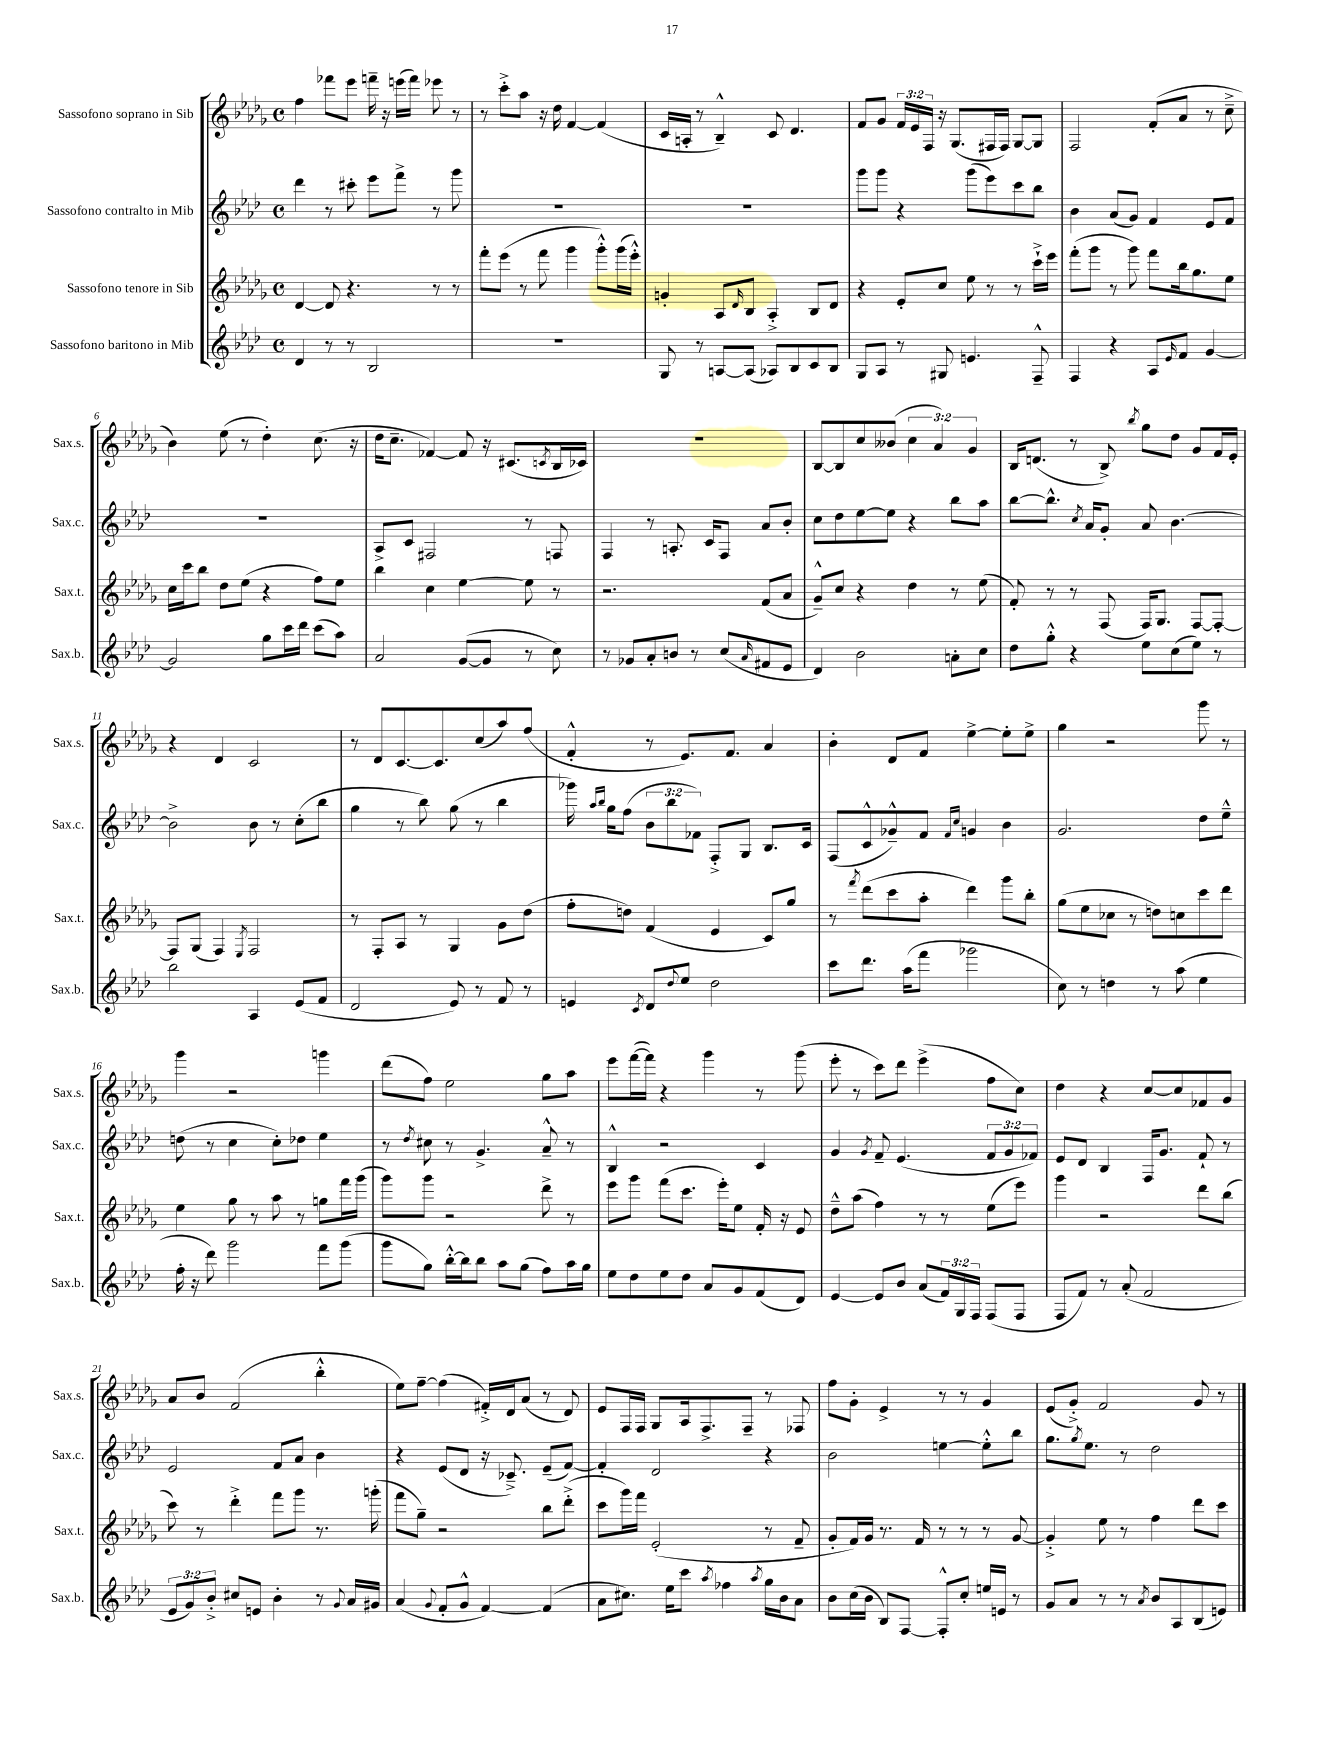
<<
\new StaffGroup <<
\new Staff = "s0" \with { instrumentName = "Sassofono soprano in Sib" shortInstrumentName = "Sax.s." } {
    \clef treble \key des \major \defaultTimeSignature \time 4/4 \override Staff.TupletNumber.text = #tuplet-number::calc-fraction-text
    f''4 fes'''8 ees'''8 f'''16-- r16 e'''16( f'''16) ees'''8 r8 |
    r8 c'''8-.-> aes''8 r16 des''16 f'4~ f'4( |
    c'16 a16-. r8 bes4---^) c'8 des'4. |
    f'8 ges'8 \tuplet 3/2 { f'16 ees'16 f16 } r16 ges8.( fis16 fis16) ges8~ ges8 |
    f2 f'8-.( aes'8 r8 c''8---> |
    bes'4) ees''8( r8 des''4-.) c''8.( r16 |
    des''16 c''8.-- fes'4~) fes'8 r16 cis'8.( \acciaccatura { c'8 } bes16 ces'16) |
    R1 |
    bes8~ bes8 c''8 beses'8( \tuplet 3/2 { c''4 aes'4) ges'4 } |
    bes16 d'8.( r8 bes8->) \acciaccatura { bes''8 } ges''8 des''8 ges'8 f'16 ees'16-. |
    r4 des'4 c'2 |
    r8 des'8 c'8.~ c'8. c''8( aes''8) f''8( |
    f'4-.-^ r8 ees'8.) f'8. aes'4 |
    bes'4-. des'8 f'8 ees''4~-> ees''8-. ees''8-> |
    ges''4 r2 ges'''8 r8 |
    ges'''4 r2 g'''4 |
    des'''8( f''8) ees''2 ges''8 aes''8 |
    ees'''8 f'''16~( f'''16) r4 ges'''4 r8 ges'''8( |
    ees'''8-. r8 c'''8) des'''8 ees'''4->( f''8 c''8) |
    des''4 r4 c''8~ c''8 fes'8 ges'8 |
    aes'8 bes'8 f'2( bes''4-.-^ |
    ees''8) f''8~-- f''4( fis'16-.->) des'16 aes'8( r8 des'8) |
    ees'8 f16 f16 ges8 aes16 f8.-> f8-- r8 fes8 |
    f''8 ges'8-. ees'4-> r8 r8 ges'4 |
    ees'8( ges'8-.->) f'2 ges'8 r8 \bar "|." |
}
\new Staff = "s1" \with { instrumentName = "Sassofono contralto in Mib" shortInstrumentName = "Sax.c." } {
    \clef treble \key aes \major \defaultTimeSignature \time 4/4 \override Staff.TupletNumber.text = #tuplet-number::calc-fraction-text
    des'''4 r8 cis'''8-. ees'''8 f'''8-> r8 g'''8 |
    R1 |
    R1 |
    g'''8 g'''8 r4 g'''8( ees'''8) c'''8 bes''8 |
    bes'4 aes'8( g'8) f'4 ees'8 f'8 |
    R1 |
    aes8-> c'8 fis2 r8 f8 |
    f4 r8 a8.-. c'16 f8 aes'8 bes'8-. |
    c''8 des''8 ees''8~ ees''8 r4 bes''8 aes''8 |
    bes''8~ bes''8.-^ \acciaccatura { c''8 } aes'16 g'8-. aes'8 bes'4.~ |
    bes'2-> bes'8 r8 c''8-.( bes''8 |
    g''4 r8 bes''8) g''8( r8 bes''4 |
    ges'''16) \grace { aes''16 bes''16 } g''16 f''8( \tuplet 3/2 { bes'8 bes''8 fes'8) } f8-.-> g8 bes8. c'16 |
    f8( c'8-^ ges'8---^) f'8 \grace { f'16 c''16 } g'4 bes'4 |
    g'2. des''8 ees''8---^ |
    d''8( r8 c''4 c''8-.) des''8 ees''4 |
    r8 \acciaccatura { des''8 } cis''8 r8 g'4.-> aes'8---^ r8 |
    bes4-^ r2 c'4 |
    g'4 \acciaccatura { g'8 } f'8-- ees'4.( \tuplet 3/2 { f'8 g'8 fes'8) } |
    ees'8 des'8 bes4 f16 g'8. f'8-! r8 |
    ees'2 f'8 aes'8 bes'4 |
    r4 ees'8( des'8 r16 ces'8.--->) ees'8--( f'8~) |
    f'4-. des'2 r4 |
    bes'2 e''4~ e''8-.-^ bes''8 |
    g''8. \acciaccatura { g''8 } ees''8. r8 des''2 \bar "|." |
}
\new Staff = "s2" \with { instrumentName = "Sassofono tenore in Sib" shortInstrumentName = "Sax.t." } {
    \clef treble \key des \major \defaultTimeSignature \time 4/4
    des'4~ des'8 r4. r8 r8 |
    f'''8-. ees'''8( r8 f'''8 ges'''4 ges'''8-.-^) ges'''16( ees'''16-.-^) |
    g'4-. aes8 \grace { des'16 } bes8 aes4-.-> bes8 des'8 |
    r4 ees'8-. c''8 ees''8 r8 r8 c'''16-!-> ees'''16 |
    f'''8-.( ges'''8 r8 ges'''8) f'''8 bes''16 ges''8. ees''8 |
    c''16 c'''16 bes''8 des''8 ees''8( r4 f''8) ees''8 |
    bes''4 c''4 ees''4~ ees''8 r8 |
    r2. f'8( aes'8 |
    ges'8---^) c''8 r4 des''4 r8 ees''8( |
    f'8-.) r8 r8 f8( f16) ges8. f8~ f8~-. |
    f8 ges8( f4) \acciaccatura { ees8 } f2 |
    r8 f8-. aes8 r8 ges4 ges'8 des''8( |
    f''8-. d''8) f'4( ees'4 c'8) ges''8 |
    r8 \acciaccatura { f'''8 } des'''8( c'''8 aes''8-. des'''4) ges'''8 bes''8-. |
    ges''8( ees''8 ces''8 r8 d''8) c''8 c'''8 des'''8 |
    ees''4 ges''8 r8 aes''8 r8 g''8 f'''16 ges'''16( |
    ges'''8) ges'''8 r2 des'''8-> r8 |
    ees'''8 ges'''8 f'''8( c'''8. ees'''16-.) ees''8 f'16-. r16 ees'8 |
    des''8---^ aes''8( f''4) r8 r8 ees''8( ees'''8) |
    ges'''4 r2 des'''8 bes''8( |
    c'''8) r8 des'''4-.-> f'''8 ges'''8 r8. g'''16-.( |
    f'''8 ges''8--) r2 bes''8 des'''8-.->( |
    c'''8 ges'''16) f'''16 ees'2-.( r8 f'8-- |
    ges'8-. f'16) ges'16 r8. f'16 r8 r8 r8 ges'8~ |
    ges'4-.-> ees''8 r8 f''4 des'''8 c'''8 \bar "|." |
}
\new Staff = "s3" \with { instrumentName = "Sassofono baritono in Mib" shortInstrumentName = "Sax.b." } {
    \clef treble \key aes \major \defaultTimeSignature \time 4/4 \override Staff.TupletNumber.text = #tuplet-number::calc-fraction-text
    des'4 r8 r8 bes2 |
    R1 |
    g8 r8 a8~ a8( aes8) bes8 c'8 bes8 |
    g8 aes8 r8 gis8 e'4. f8---^ |
    f4 r4 aes8 \grace { ees'16 } f'8 g'4~ |
    g'2 g''8 c'''16 des'''16 c'''8( aes''8) |
    aes'2 g'8~( g'8 r8 c''8) |
    r8 ges'8 aes'8-. b'8 r8 c''8( \grace { aes'16 } fis'8 ees'8 |
    des'4) bes'2 a'8-. c''8 |
    des''8 g''8-.-^ r4 ees''8 c''8( ees''8) r8 |
    bes''2 aes4 ees'8( f'8 |
    des'2 ees'8) r8 f'8 r8 |
    e'4 \acciaccatura { c'8 } des'8 \appoggiatura { des''8 } ees''8 des''2 |
    c'''8 des'''8. aes''16( f'''8 ges'''2 |
    c''8) r8 d''4 r8 aes''8( ees''4 |
    f''16-. r16 des'''8) g'''2 f'''8 g'''8( |
    g'''8 g''8) bes''16~-.-^ bes''16 bes''8 aes''8 g''8( f''8) aes''16 g''16 |
    ees''8 des''8 ees''8 des''8 aes'8 g'8 f'8( des'8) |
    ees'4~ ees'8 bes'8 aes'8( \tuplet 3/2 { f'16) g16 f16 } f8( f8 |
    f8 f'8) r8 aes'8-.( f'2 |
    \tuplet 3/2 { ees'8 g'8) bes'8-.-> } cis''8 e'8 bes'4-. r8 \appoggiatura { g'8 } aes'16 gis'16 |
    aes'4( \appoggiatura { g'8 } f'8-. g'8-^ f'4~) f'4( |
    aes'8 cis''8.) ees''16 c'''8 \acciaccatura { aes''8 } fes''4 \acciaccatura { aes''8 } g''16 bes'16 aes'8 |
    bes'8 c''16( bes'16 bes8) f8~ f8-.-^ c''8-. e''16 e'16 r8 |
    g'8 aes'8 r8 r8 \acciaccatura { aes'8 } bes'8 aes8 bes8( e'8) \bar "|." |
}
>>
>>
